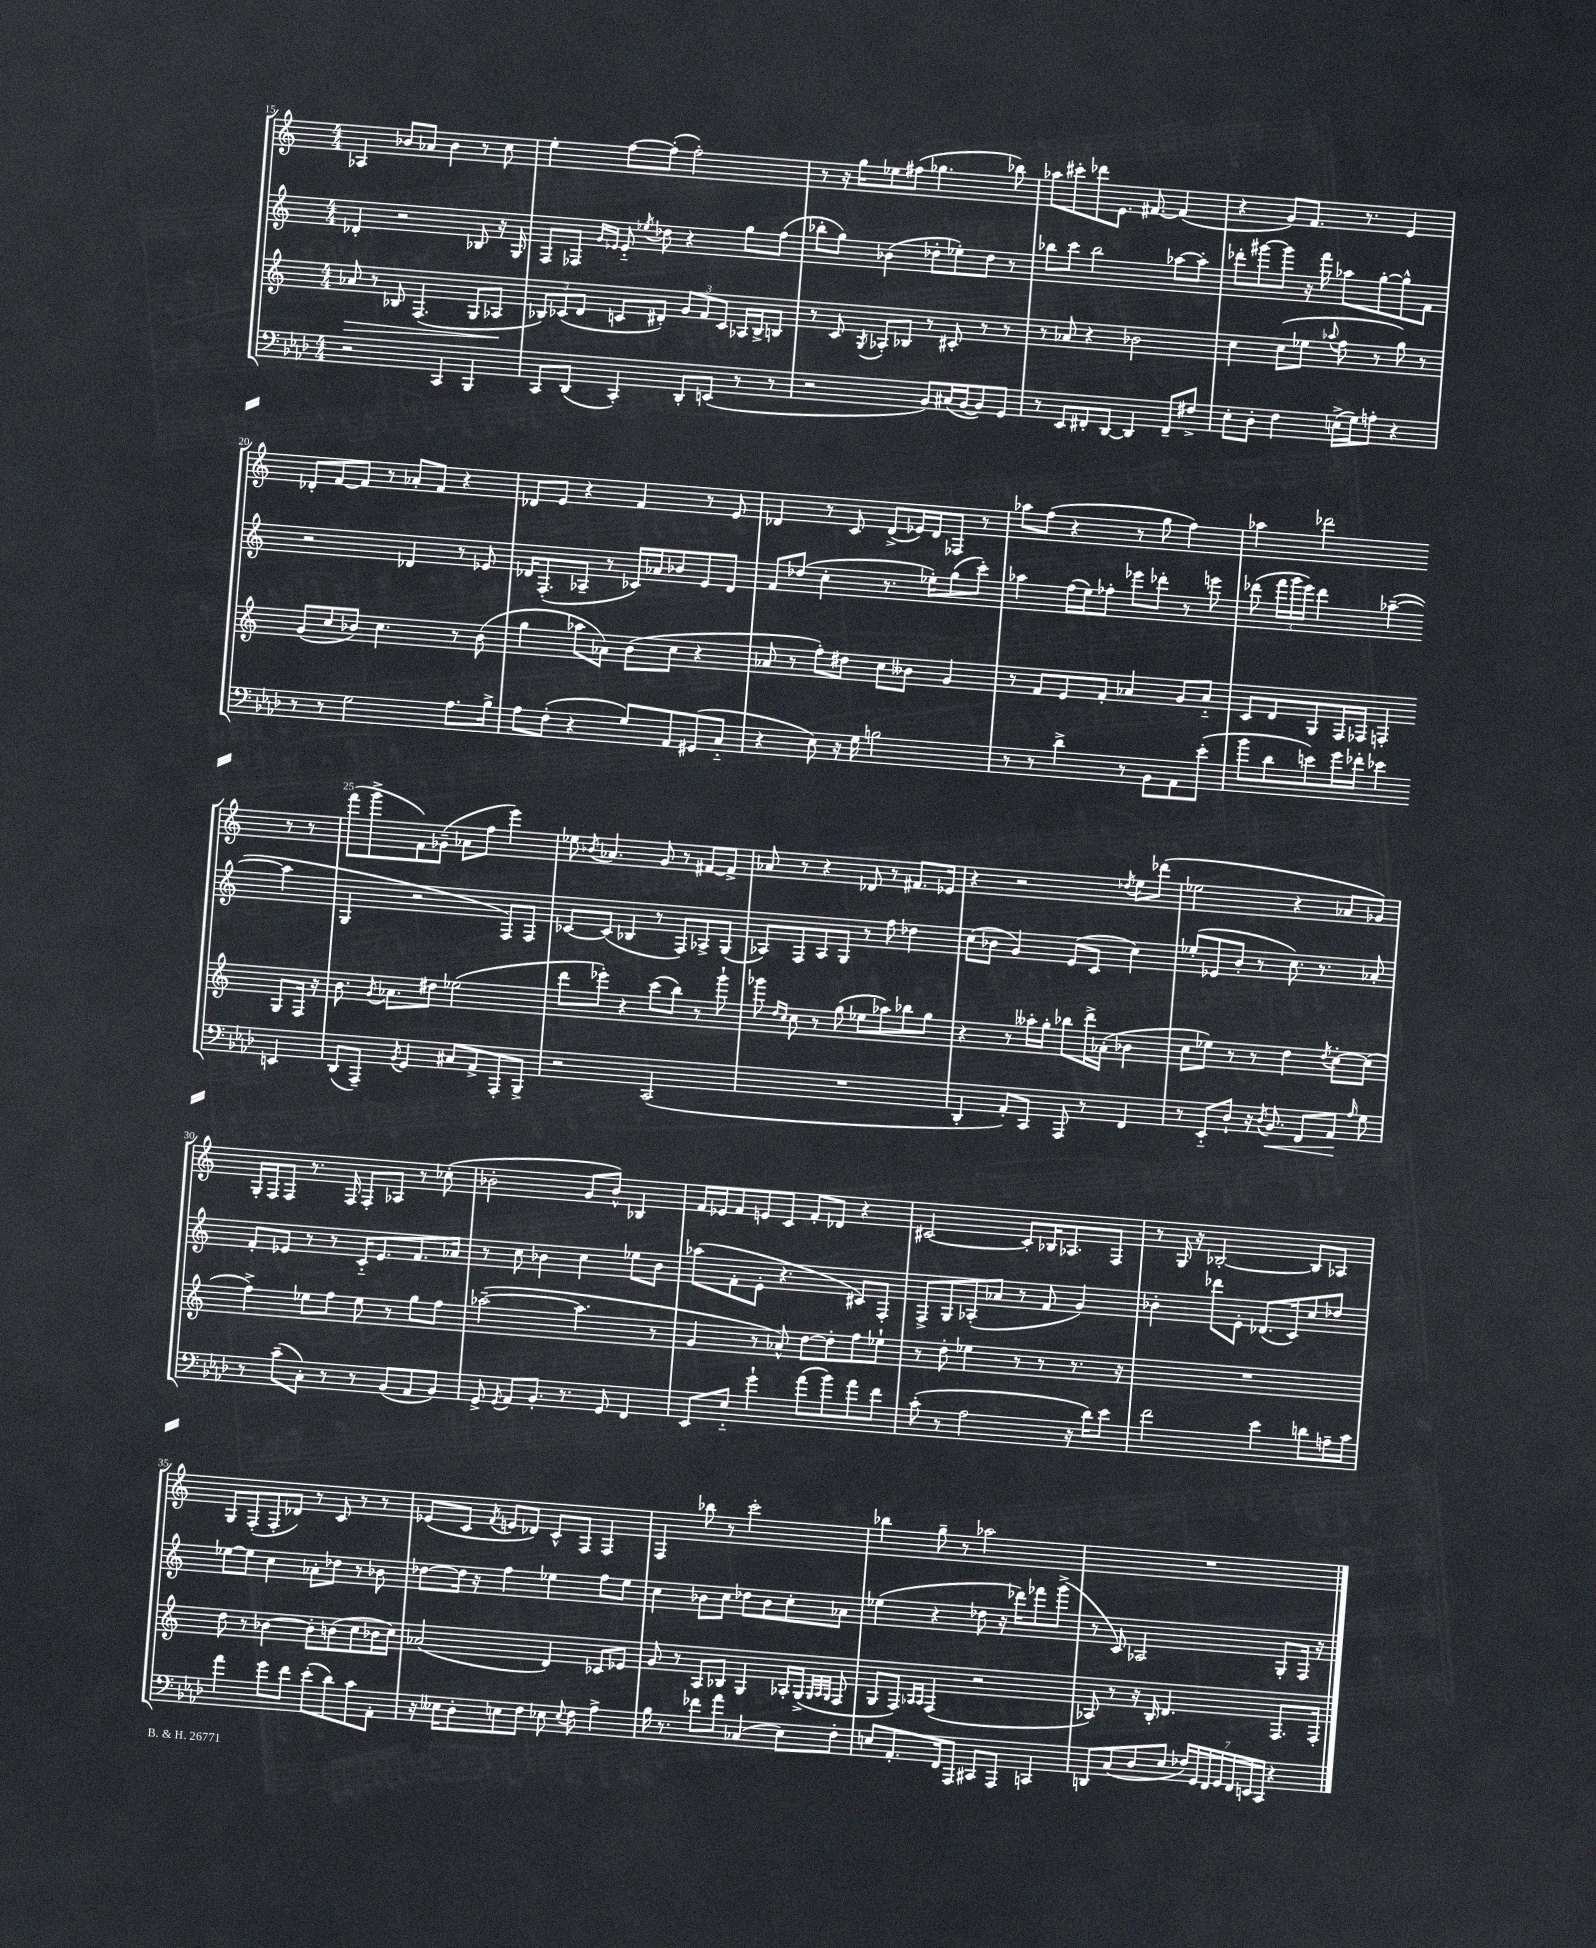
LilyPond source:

<<
\new StaffGroup <<
\new Staff = "s0" {
    \clef treble \key c \major \numericTimeSignature \time 4/4
    \autoBeamOff aes4 bes'8[ aes'8] bes'4 r8 c''8 |
    e''4-. f''8[~ f''8]-.( f''2-.) |
    r8 r16 g''16[ ees''8 fis''8]( ges''4. bes''8) |
    aes''8[ cis'''8-. des'''8 e'8.] fis'8.~ fis'4( |
    r4 g'8[) f'8.] r8. e'4 |
    des'8[-. f'8~ f'8] r8 aes'8[-. f'8] r4 |
    des'8[ e'8] r4 f'4 r8 e'8 |
    des'4 r8 c'8 des'8[->( ees'16) des'16 fes8] r8 |
    aes''8[ f''8]( r4 r8 g''8 f''4) |
    aes''4 des'''2 r8 r8 |
    f'''8[( g'''8-> f'8) ges'8]--( aes'8[ f''8] e'''4) |
    ees''8 \acciaccatura { bes'8 } aes'4. g'8 r8 fis'8[~ fis'8]-> |
    aes'8 r8 r4 des'8 r8 fis'8.[ ees'16] |
    r4 r2 \acciaccatura { des''8 } e''8[ des'''8]( |
    ees''2 r4 aes'8[ ges'8]) |
    g16[-. f16 f8] r8. f16 f8[-. aes8] r8 ces''8-.( |
    bes'2-. g'8[ bes'8]-^) bes4 |
    f'16[ ees'16 f'8 e'8 c'8] f'8[-. des'8] r4 |
    cis'2~ cis'8[-. bes16 aes8. f8] |
    r8 g16 r16 bes2~-. bes8[ aes8] |
    g8[ f8-.( f8-. des'8]) r8 c'8 r8 r8 |
    ees'8[( c'8] \acciaccatura { f'8 } e'8[ des'8]) c'8[-^ f8] f4 |
    f4 bes''8 r8 c'''2-. |
    bes''4 g''8-- r8 aes''2 |
    R1 \bar "|." |
}
\new Staff = "s1" {
    \clef treble \key c \major \numericTimeSignature \time 4/4
    \autoBeamOff des'4-. r2 bes8 r16 g16 |
    f8[ fes8] \grace { g'16[ ees'16] } ees'8-_ \acciaccatura { ees''8 } des''8 r4 g''8[ f''8]( |
    bes''8[-. g''8]) bes'4( des''8[-. ees''8-.) des''8] r8 |
    bes''8[ c'''8] bes''2 aes''8[~ aes''8]-. |
    des'''8[-. gis'''8~ gis'''8] r16 f'''16 aes''8[ g''8~-. g''8-^ f'8] |
    r2 des'4 r8 ees'8 |
    des'16[ f8.-.( aes8]-- r8 ces'16[) aes'16 bes'8 e'8 des'8] |
    f'8[ des''8]( c''4-. r8. ees''16[-.) g''8( c'''8]-.) |
    aes''4 f''16[( e''16) fes''8]-. ees'''8[ des'''8]-. r8 e'''8 |
    des'''8( \tuplet 3/2 { f'''16[ g'''16 e'''16]) } des'''4 aes''4~--( aes''4 |
    g4 r2 f8[) f8] |
    ces'8[~ ces'8]( bes4 r8 f8[) aes8-> g8]( |
    aes8[) f8 aes8 g8] r8 f''8 des''4 |
    c''8[( bes'8] g'4) e'8[( c'8] c''4) |
    ees''8[-.( ees'8 b'8]-. r8 c''8.) r8. aes'8-. |
    f'8[-. ees'8] r8 r8 c'16[-_ ees'8. f'8. aes'16] |
    r8 c''8 bes'4 c''4 ees''8[ bes'8] |
    aes''8[( f'8-. e'8]-. r4. cis'8[) f8]-. |
    f8[-> g8 aes8-.( aes'8] r8 f'8 g'4) |
    bes'4-. des'''8[ e'8]-. des'8.[( c'16) c''8 des''8] |
    ees''8[~ ees''8] c''4 aes'8[-. des''8] r8 bes'8 |
    des''8[~ des''16] r16 f''4 ees''4 f''8[ ees''8] |
    c''4 bes'8[ c''8] des''8[ bes'8 c''8-. aes'8] |
    ees''4( r4 des''8 r16 des'''16[) fes'''8 g'''8]->( |
    r8 c'8) aes2 g8[-. f16] r16 \bar "|." |
}
\new Staff = "s2" {
    \clef treble \key c \major \numericTimeSignature \time 4/4
    \autoBeamOff aes'8\> r8 bes8 f4.( g8[ aes8]\! |
    \tuplet 3/2 { bes8[) ces'8( d'8] } c'8[ dis'8]-.) \tuplet 3/2 { g'8[ f'8 c'8] } aes16[ bes16-> b8] |
    r8 c'8 \acciaccatura { g8 } aes8[-. bes8] r8 cis'8-. r8 r8 |
    r8 aes'8 r4 bes'2 |
    c''4 c''8[( ees''8] \appoggiatura { aes''8 } f''8 r8 g''8) r8 |
    g'8[( c''8 bes'8]) c''4. r8 bes'8( |
    g''4 aes''8[ aes'8]) b'8[( c''8] r4 |
    aes'8 r8 f''8[-.) dis''8] c''8[ beses'8] g'4 |
    r8 f'8[ e'8 f'8]-. aes'4 g'8[ aes'8]-_ |
    c'8[ d'8 g8 f16 fes16] f4-. g8[ f16] r16 |
    b'8. \acciaccatura { g'8 } aes'8.[ dis''8] ees''2( |
    d'''8[ ees'''8]-.) r4 c'''8[( b''8]) r8 g'''8-! |
    ges'''8 \grace { d''16[ c''16] } c''8 r8 g''8( ees''8[ aes''8) bes''8 g''8] |
    r4 r8 aeses''16[-. g''16]-. bes''8[ d'''16-> aes'16]-.( bes'4 |
    c''8[ ees''8]) r8 r8 d''4 \acciaccatura { d''8 } c''8[~-. c''8]( |
    f''4->) ees''8[ f''8] ees''8 r8 g''8[ f''8] |
    aes''2~--( aes''4. r8 |
    g'4 r8 aes'8-^) d''8[~ d''8-. f''8 ees''8]-! |
    r8 d''8-. ees''4 r8 r8 r8. r16 |
    R1 |
    d''8 r8 bes'4~ bes'8[-. b'8( c''8 bes'16 c''16]) |
    aes'2( d'4) ces'8[ ees'8] |
    g'8 r8 a8[ bes8] g4 aes16[-. g16]->( \grace { g32[ aes32 g32] } f8 |
    g8[ f8]) \grace { aes16[ aes16] } f4( r2 |
    aes8) r8 r16 b16-. d'4. f8.[ f16]-. \bar "|." |
}
\new Staff = "s3" {
    \clef bass \key aes \major \numericTimeSignature \time 4/4
    \autoBeamOff r2 c,4 bes,,4 |
    c,8[ des,8]( c,4-.) des,8[-. e,8]( r8 r8 |
    r2 bes,8[) cis16( bes,16~ bes,8) g,8] |
    r8 ees,8[ fis,8-. des,8]~ des,4 fis,8[-- fis8]-> |
    ees8[-. des8]-. f4 e16[->( g16) a8]-. r4 |
    r8 r8 g2 aes8.[ bes16]-> |
    aes8[ f8]-.( r4 g8[) aes,8 gis,8( c8]-_ |
    r4 ees8) r16 g16 b2 |
    r8 r8 des'4-> r8 bes,8[ aes,8 ees'8]-.( |
    bes'8[ des'8 e'8) g'16 fes'16]-. ees'4 e,4 |
    des,8[( aes,,8]--) \acciaccatura { bes,8 } g,4 cis8[ aes,8-> aes,,8-. bes,,8]-> |
    r2 c,2( |
    R1 |
    des,4-. aes,8[-.) c,8] aes,,8 r8 f,4 |
    r8 ees,8[-_ des8]-! r16 \acciaccatura { des8 } bes,8.\< f,8[ aes,8]\! \grace { aes16 } g8 |
    r8 c'8[--( c8]-.) r8 r8 bes,8[( aes,8 bes,8]) |
    g,8-> \acciaccatura { g,8 } aes,8[ bes,8.]-. r8. g,8 f,4 |
    ees,8[ ees8]-_ g'4-! aes'8[( bes'8) aes'8 f'8] |
    c'8-.( r8 aes2 r16 des'16[) ees'8] |
    f'2 ees'4 d'8[ a16-- c'16] |
    aes'4 g'8[ f'8] ees'8[-.( des'8) c'8 aes,8]-. |
    r16 eeses16[ des8-. e8 f8] ees8 \appoggiatura { ees8 } f8 aes4-> |
    bes16 r8. fes'8[ aes'8] ces4( ees8[) f8]-. |
    e8[ aes,8.-. f,16 aes,,8] cis,8[ aes,,8] c,4 |
    d,8[ c8( des8 ees8] \tuplet 7/4 { fes16[) g,16 f,16 g,16 f,16 e,16 c,16] } r4 \bar "|." |
}
>>
>>
\layout { \context { \Score currentBarNumber = #15 \override BarNumber.break-visibility = ##(#f #t #t) barNumberVisibility = #(every-nth-bar-number-visible 5) } }
